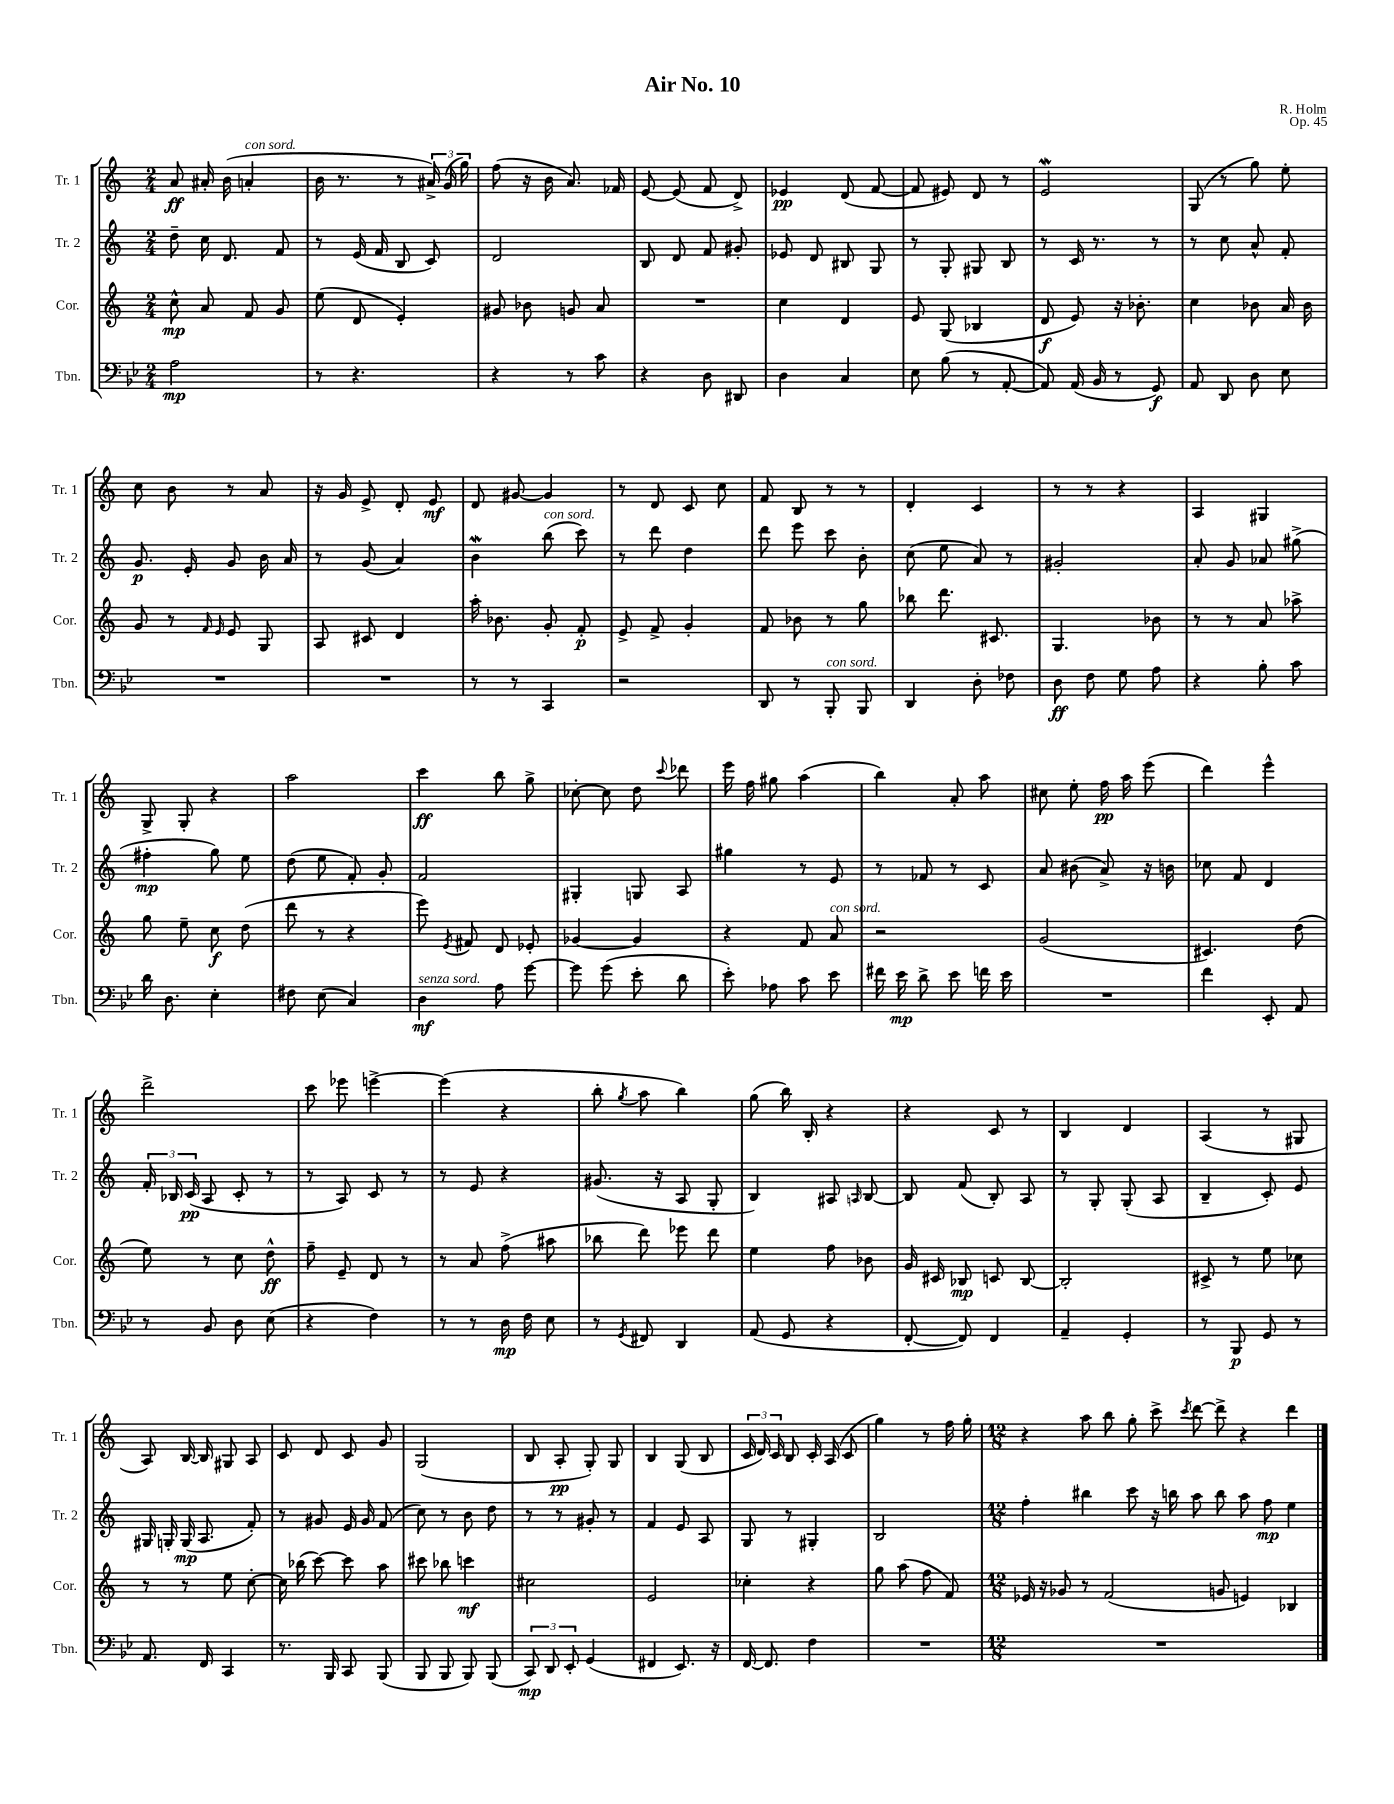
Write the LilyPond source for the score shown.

\header { title = "Air No. 10" composer = "R. Holm" opus = "Op. 45" }
<<
\new StaffGroup <<
\new Staff = "s0" \with { instrumentName = "Tr. 1" shortInstrumentName = "Tr. 1" } {
    \clef treble \key c \major \numericTimeSignature \time 2/4
    \autoBeamOff a'8\ff ais'16-. b'16( a'4-.^\markup { \italic "con sord." } |
    b'16 r8. r8 \tuplet 3/2 { ais'16->) g'16( g''16) } |
    f''8( r16 b'16 a'8.) fes'16 |
    e'8~ e'8( f'8 d'8->) |
    ees'4\pp d'8( f'8~ |
    f'8 eis'8) d'8 r8 |
    e'2\mordent |
    g8( r8 g''8) e''8-. |
    c''8 b'8 r8 a'8 |
    r16 g'16 e'8-> d'8-. e'8\mf |
    d'8 gis'8~ gis'4 |
    r8 d'8 c'8 c''8 |
    f'8 b8 r8 r8 |
    d'4-. c'4 |
    r8 r8 r4 |
    a4 gis4 |
    g8-> g8-. r4 |
    a''2 |
    c'''4\ff b''8 g''8-> |
    ces''8~-. ces''8 d''8 \appoggiatura { c'''8 } des'''8 |
    e'''16 f''16 gis''8 a''4( |
    b''4) a'8-. a''8 |
    cis''8 e''8-. f''16\pp a''16 e'''8( |
    d'''4) e'''4-^ |
    d'''2-> |
    c'''8 ees'''8 e'''4~-> |
    e'''4( r4 |
    b''8-. \acciaccatura { g''8 } a''8 b''4) |
    g''8( b''16) b16-. r4 |
    r4 c'8 r8 |
    b4 d'4 |
    a4( r8 gis8 |
    a8) b16~ b16 gis8 a8 |
    c'8 d'8 c'8 g'8 |
    g2( |
    b8 a8-.\pp g8-.) g8 |
    b4 g8( b8 |
    \tuplet 3/2 { c'16 d'16) c'16 } b8 c'16-. a16( c'8 |
    g''4) r8 f''16 g''16-. |
    \numericTimeSignature \time 12/8 r4 a''8 b''8 g''8-. c'''8-> \acciaccatura { c'''8 } d'''8~ d'''8-> r4 d'''4 \bar "|." |
}
\new Staff = "s1" \with { instrumentName = "Tr. 2" shortInstrumentName = "Tr. 2" } {
    \clef treble \key c \major \numericTimeSignature \time 2/4
    \autoBeamOff d''8-- c''16 d'8. f'8 |
    r8 e'16( f'16 b8 c'8) |
    d'2 |
    b8 d'8 f'8 gis'8-. |
    ees'8 d'8 bis8 g8 |
    r8 g8-. gis8 b8 |
    r8 c'16 r8. r8 |
    r8 c''8 a'8-^ f'8-. |
    g'8.\p e'16-. g'8 b'16 a'16 |
    r8 g'8( a'4) |
    b'4\mordent b''8^\markup { \italic "con sord." }( c'''8) |
    r8 d'''8 d''4 |
    d'''8 e'''8 c'''8 b'8-. |
    c''8( e''8 a'8) r8 |
    gis'2-. |
    a'8-. g'8 aes'8 gis''8->( |
    fis''4-.\mp g''8) e''8 |
    d''8( e''8 f'8-.) g'8-. |
    f'2 |
    gis4-. g8 a8 |
    gis''4 r8 e'8 |
    r8 fes'8 r8 c'8 |
    a'8 bis'8( a'8->) r16 b'16 |
    ces''8 f'8 d'4 |
    \tuplet 3/2 { f'16-. bes16 c'16\pp( } a8 c'8-. r8 |
    r8 a8) c'8 r8 |
    r8 e'8 r4 |
    gis'8.( r16 a8 g8-. |
    b4) ais8 \grace { a16 } b8~ |
    b8 f'8( b8-.) a8 |
    r8 g8-. g8-.( a8 |
    b4-- c'8-.) e'8 |
    gis16 g16-. g16\mp( a8. f'8-.) |
    r8 gis'8 e'16 gis'16 f'8( |
    c''8) r8 b'8 d''8 |
    r8 r8 gis'8-. r8 |
    f'4 e'8 a8 |
    g8 r8 gis4-. |
    b2 |
    \numericTimeSignature \time 12/8 f''4-. bis''4 c'''8 r16 b''16 a''8 b''8 a''8 f''8\mp e''4 \bar "|." |
}
\new Staff = "s2" \with { instrumentName = "Cor." shortInstrumentName = "Cor." } {
    \clef treble \key c \major \numericTimeSignature \time 2/4
    \autoBeamOff c''8-^\mp a'8 f'8 g'8 |
    e''8( d'8 e'4-.) |
    gis'8 bes'8 g'8 a'8 |
    R2 |
    c''4 d'4 |
    e'8 g8( bes4 |
    d'8\f e'8) r16 bes'8.-. |
    c''4 bes'8 a'16 bes'16 |
    g'8 r8 \grace { f'16 e'16 } e'8 g8 |
    a8 cis'8 d'4 |
    a''16-. bes'8. g'8-. f'8-.\p |
    e'8-> f'8-> g'4-. |
    f'8 bes'8 r8 g''8 |
    bes''8 d'''8. cis'8. |
    g4. bes'8 |
    r8 r8 a'8 aes''8-> |
    g''8 e''8-- c''8\f d''8( |
    d'''8 r8 r4 |
    e'''8) \acciaccatura { e'8 } fis'8 d'8 ees'8-. |
    ges'4~ ges'4 |
    r4 f'8 a'8^\markup { \italic "con sord." } |
    r2 |
    g'2( |
    cis'4.) d''8( |
    e''8) r8 c''8 d''8-^\ff |
    f''8-- e'8-- d'8 r8 |
    r8 a'8 f''8->( ais''8 |
    bes''8 d'''8) ees'''8 d'''8 |
    e''4 f''8 bes'8 |
    g'16 cis'16 bes8\mp c'8 bes8~ |
    bes2-. |
    cis'8-> r8 e''8 ces''8 |
    r8 r8 e''8 c''8~-. |
    c''16 bes''16( c'''8~) c'''8 a''8 |
    cis'''8 bes''8 c'''4\mf |
    cis''2 |
    e'2 |
    ces''4-. r4 |
    g''8 a''8( f''8 f'8) |
    \numericTimeSignature \time 12/8 ees'16 r16 ges'8 r8 f'2( g'8 e'4) bes4 \bar "|." |
}
\new Staff = "s3" \with { instrumentName = "Tbn." shortInstrumentName = "Tbn." } {
    \clef bass \key bes \major \numericTimeSignature \time 2/4
    \autoBeamOff a2\mp |
    r8 r4. |
    r4 r8 c'8 |
    r4 d8 dis,8 |
    d4 c4 |
    ees8 bes8( r8 a,8~-. |
    a,8) a,16( bes,16 r8 g,8\f) |
    a,8 d,8 d8 ees8 |
    R2 |
    R2 |
    r8 r8 c,4 |
    r2 |
    d,8 r8 bes,,8-.^\markup { \italic "con sord." } bes,,8 |
    d,4 d8-. fes8 |
    d8\ff f8 g8 a8 |
    r4 bes8-. c'8 |
    d'16 d8. ees4-. |
    fis8 ees8( c4) |
    d4\mf^\markup { \italic "senza sord." } a8 g'8~ |
    g'8 g'8( ees'8-. d'8 |
    ees'8-.) aes8 c'8 ees'8 |
    fis'16 ees'16\mp d'8-> ees'8 f'16 ees'16 |
    R2 |
    f'4 ees,8-. a,8 |
    r8 bes,8 d8 ees8( |
    r4 f4) |
    r8 r8 d16\mp f16 ees8 |
    r8 \acciaccatura { g,8 } fis,8 d,4 |
    a,8( g,8 r4 |
    f,8~-. f,8) f,4 |
    a,4-- g,4-. |
    r8 bes,,8\p g,8 r8 |
    a,8. f,16 c,4 |
    r8. bes,,16 c,8 bes,,8( |
    bes,,8 bes,,8 bes,,8) bes,,8( |
    \tuplet 3/2 { c,8\mp) d,8 ees,8-. } g,4( |
    fis,4 ees,8.) r16 |
    f,16~ f,8. f4 |
    R2 |
    \numericTimeSignature \time 12/8 R1. \bar "|." |
}
>>
>>
\layout { \context { \Score \remove "Bar_number_engraver" } }
